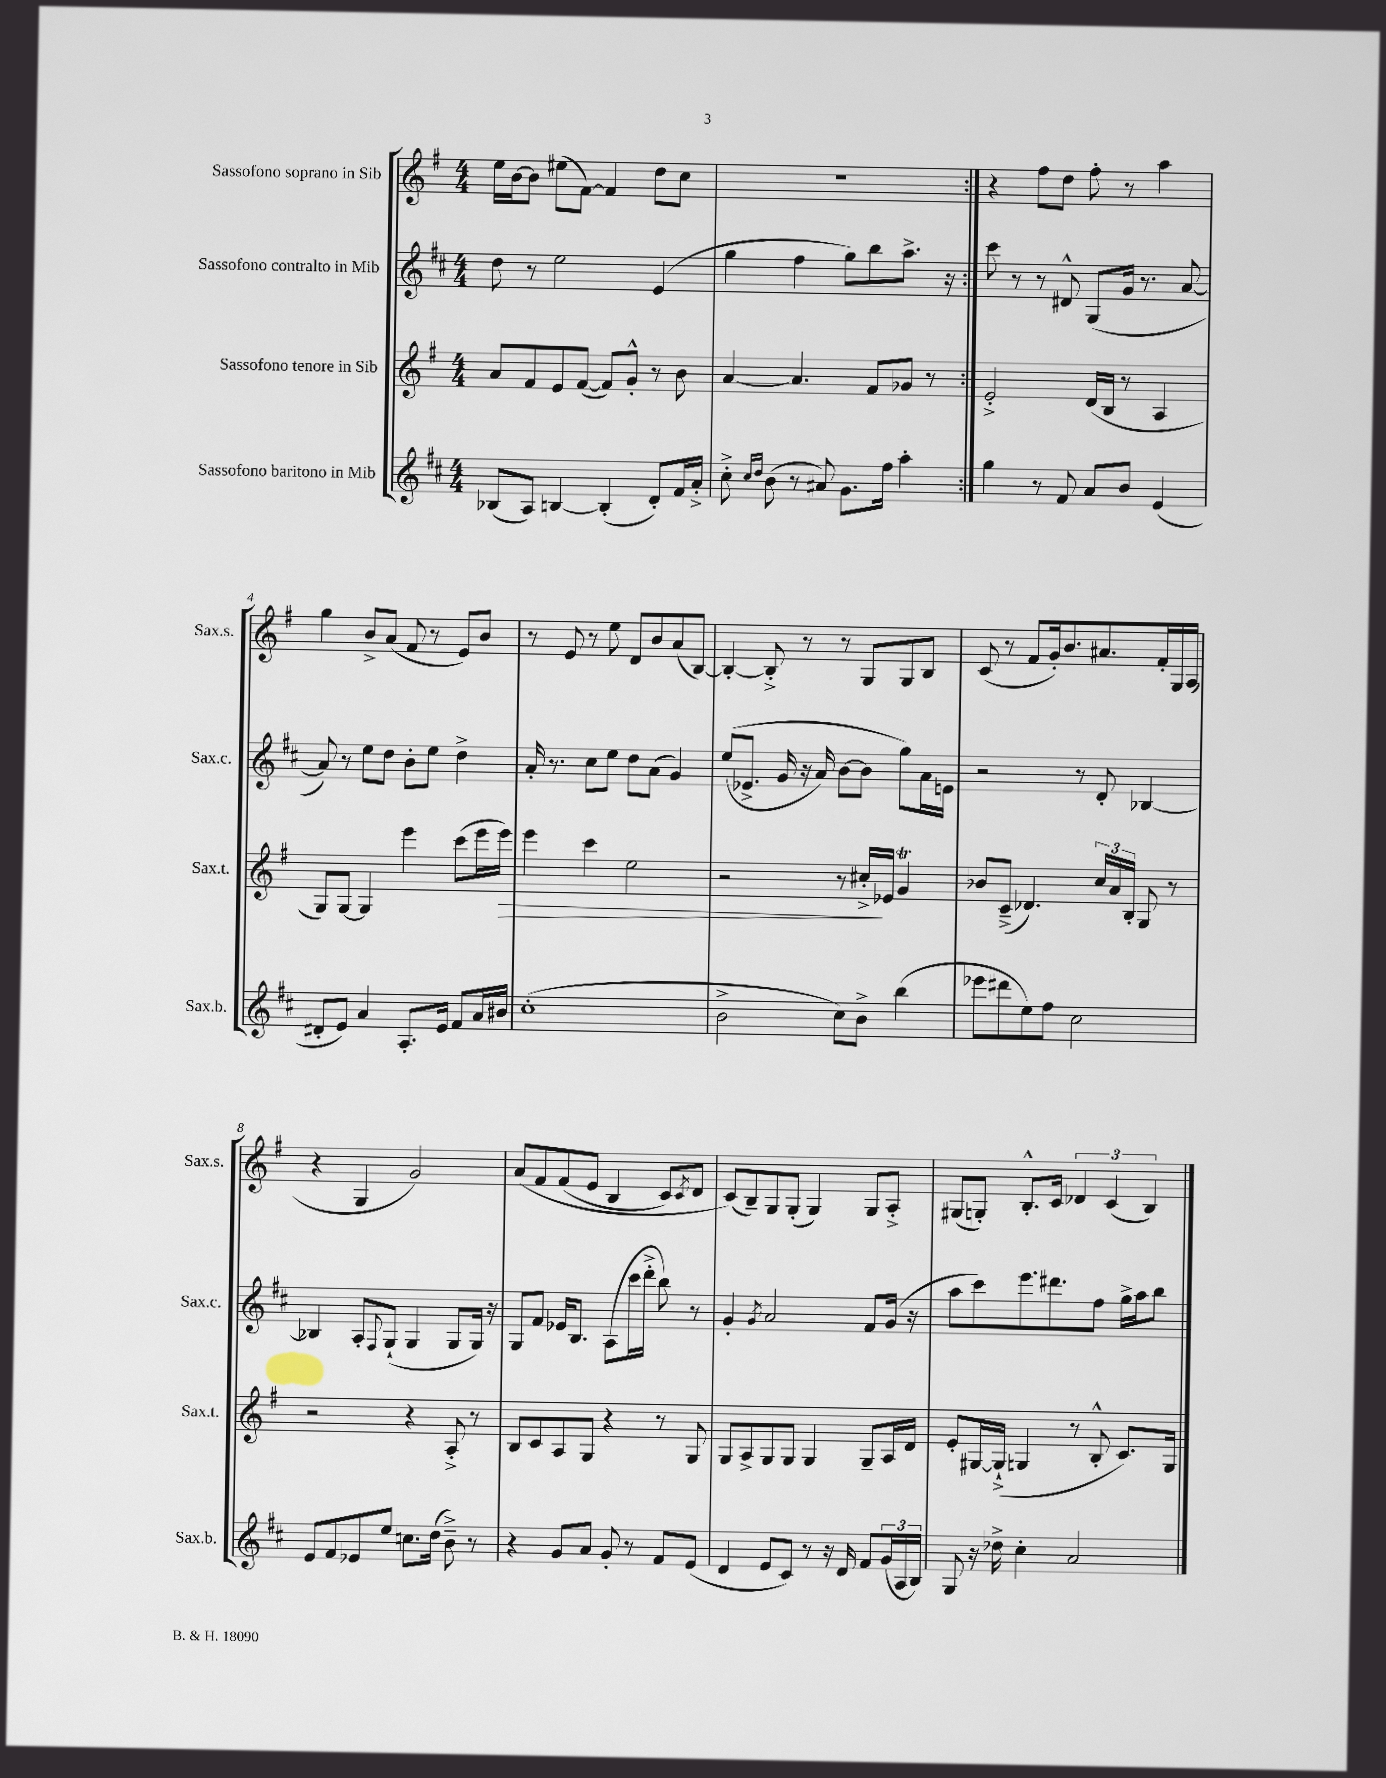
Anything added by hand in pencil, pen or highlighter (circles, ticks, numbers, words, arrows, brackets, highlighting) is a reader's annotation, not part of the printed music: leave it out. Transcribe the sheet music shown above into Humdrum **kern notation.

**kern	**kern	**dynam	**kern	**kern
*part4	*part3	*part3	*part2	*part1
*staff4	*staff3	*staff3	*staff2	*staff1
*I"Sassofono baritono in Mib	*I"Sassofono tenore in Sib	*	*I"Sassofono contralto in Mib	*I"Sassofono soprano in Sib
*I'Sax.b.	*I'Sax.t.	*	*I'Sax.c.	*I'Sax.s.
*clefG2	*clefG2	*	*clefG2	*clefG2
*k[f#c#]	*k[f#]	*	*k[f#c#]	*k[f#]
*M4/4	*M4/4	*	*M4/4	*M4/4
=1	=1	=1	=1	=1
(8B-X/L	8a/L	.	8dd\	16ee\LL
.	.	.	.	[16b\J
8A/J)	8f#/	.	8r	8b\J]
[4Bn/	8e/	.	2ee\	(8ee#X\L
.	([8f#/J	.	.	[8f#\J)
(4B'/]	8f#/L])	.	.	4f#/]
.	8g'^^/J	.	.	.
8d'/L)	8r	.	(4e/	8dd\L
16f#/L	8b\	.	.	8cc\J
16a'^/JJ	.	.	.	.
=2	=2	=2	=2	=2
8cc#'^\	[4a/	.	4gg\	1r
16qqcc#/LL	.	.	.	.
16qqdd/JJ	.	.	.	.
(8b\	.	.	.	.
8r	4.a/]	.	4ff#\	.
8a#X/)	.	.	.	.
8.g\L	.	.	8gg\L)	.
.	8f#/L	.	8bb\	.
16ff#\Jk	.	.	.	.
4aa'\	8g-X/J	.	8.aa^\J	.
.	8r	.	.	.
.	.	.	16r	.
=3:|!	=3:|!	=3:|!	=3:|!	=3:|!
4gg\	2e'^/	.	8ccc#\	4r
.	.	.	8r	.
8r	.	.	8r	8ff#\L
8f#/	.	.	8d#X^^/	8dd\J
8a/L	(16d/LL	.	(8G/L	8ff#'\
.	16B/JJ	.	.	.
8b/J	8r	.	16g/Jk	8r
.	.	.	8.r	.
(4e/	4A/	.	.	4aa\
.	.	.	[8a/	.
!!LO:LB:g=z
=4	=4	=4	=4	=4
8d#X'/L	8G/L)	.	8a/])	4gg\
8e/J)	[8G/J	.	8r	.
4a/	4G/]	.	8ee\L	8b^/L
.	.	.	8dd\J	(8a/J
8.A'/L	4eee\	.	8b'\L	8f#/
.	.	.	8ee\J	8r
16e/Jk	.	.	.	.
8f#/L	(8ccc\L	.	4dd^\	8e/L)
16a/L	16eee\L	.	.	8b/J
!	!	!LO:HP:b	!	!
16b#X/JJ	16eee\JJ)	>	.	.
=5	=5	=5	=5	=5
(1cc#'	4eee\	.	16a'/	8r
.	.	.	8.r	.
.	.	.	.	8e/
.	4ccc\	.	8cc#\L	8r
.	.	.	8ee\J	8ee\
.	2ee\	.	8dd\L	8d/L
.	.	.	(8a\J	8b/
.	.	.	4g/)	(8a/
.	.	.	.	[8B/J)
=6	=6	=6	=6	=6
2b^\	2r	.	((8ee/L	4B'/_
.	.	.	8.e-X^/J	.
.	.	.	.	8B'^/]
.	.	.	16g/	.
.	.	.	16r	8r
.	.	.	16a/)	.
8cc#\L)	8r	.	[8b\L	8r
8b^\J	16cc#X'^/LL	.	8b\J]	8G/L
.	16e-X/JJ	]	.	.
(4bb\	4gT/	.	8gg\L)	8G/
.	.	.	16a\L	8B/J
.	.	.	16en\JJ	.
=7	=7	=7	=7	=7
8eee-X\L	8b-X/L	.	2r	(8c/
8ddd#X\	(8c~^/J	.	.	8r
8ee\)	4.d-X/)	.	.	8f#/L
8ff#\J	.	.	.	16g'/k)
.	.	.	.	8.b/
2cc#\	.	.	8r	.
.	24cc/LL	.	8d'/	8.a#X/
.	24a/	.	.	.
.	24B'/JJ	.	.	.
.	8G/	.	[4B-X/	.
.	.	.	.	16f#'/L
.	8r	.	.	16G/
.	.	.	.	(16A/JJ
!!LO:LB:g=z
=8	=8	=8	=8	=8
8e/L	2r	.	4B-X/]	4r
8f#/	.	.	.	.
8e-X/	.	.	8A'/L	4G/
.	.	.	8qqF#/	.
8ee/J	.	.	(8G`/J	.
8.ccn\L	4r	.	4G/	2g/)
(16dd\Jk	.	.	.	.
8b~^\)	8A'^/	.	8G/L	.
8r	8r	.	16G/Jk)	.
.	.	.	16r	.
=9	=9	=9	=9	=9
4r	8B/L	.	8G/L	(8a/L
.	8c/	.	8f#/J	8f#/
8g/L	8A/	.	16e-X/KL	(8f#/
.	.	.	8.B/J	.
8a/J	8G/J	.	.	8e/J
8g'/	4r	.	(8A\L	4B/
8r	.	.	16ccc#\L	.
.	.	.	16ddd'^\JJ	.
8f#/L	8r	.	8bb\)	8c/L)
.	.	.	.	8qc/
(8e/J	8G/	.	8r	8d/J
=10	=10	=10	=10	=10
4d/	8G/L	.	4g'/	(8c/L)
.	8A^/	.	.	8B~/)
.	.	.	8qg/	.
8e/L	8G/	.	2a/	8G/
8c#/J)	8G/J	.	.	(8G'/J
8r	4G/	.	.	4G/)
16r	.	.	.	.
16d/	.	.	.	.
8f#/L	8G~/L	.	8f#/L	8G/L
(24g/L	16A/L	.	(16g/Jk	8A'^/J
24A/	.	.	.	.
.	16d/JJ	.	16r	.
24B/JJ)	.	.	.	.
=11	=11	=11	=11	=11
8G/	8e'/L	.	8aa\L	(8G#X/L
16r	[16G#X/L	.	8ccc#\)	8Gn'/J)
16dd-X^\	(16G#`^/JJ]	.	.	.
4cc#'\	4Gn/	.	8.eee\	8.B'^^/L
.	.	.	8.ddd#X\	16c/Jk
2a/	8r	.	.	6d-X/
.	8B'^^/	.	8ff#\J	.
.	.	.	.	(6c/
.	8.c/L)	.	16gg^\LL	.
.	.	.	16aa\J	.
.	.	.	.	6B/)
.	.	.	8bb\J	.
.	16G/Jk	.	.	.
==	==	==	==	==
*-	*-	*-	*-	*-
